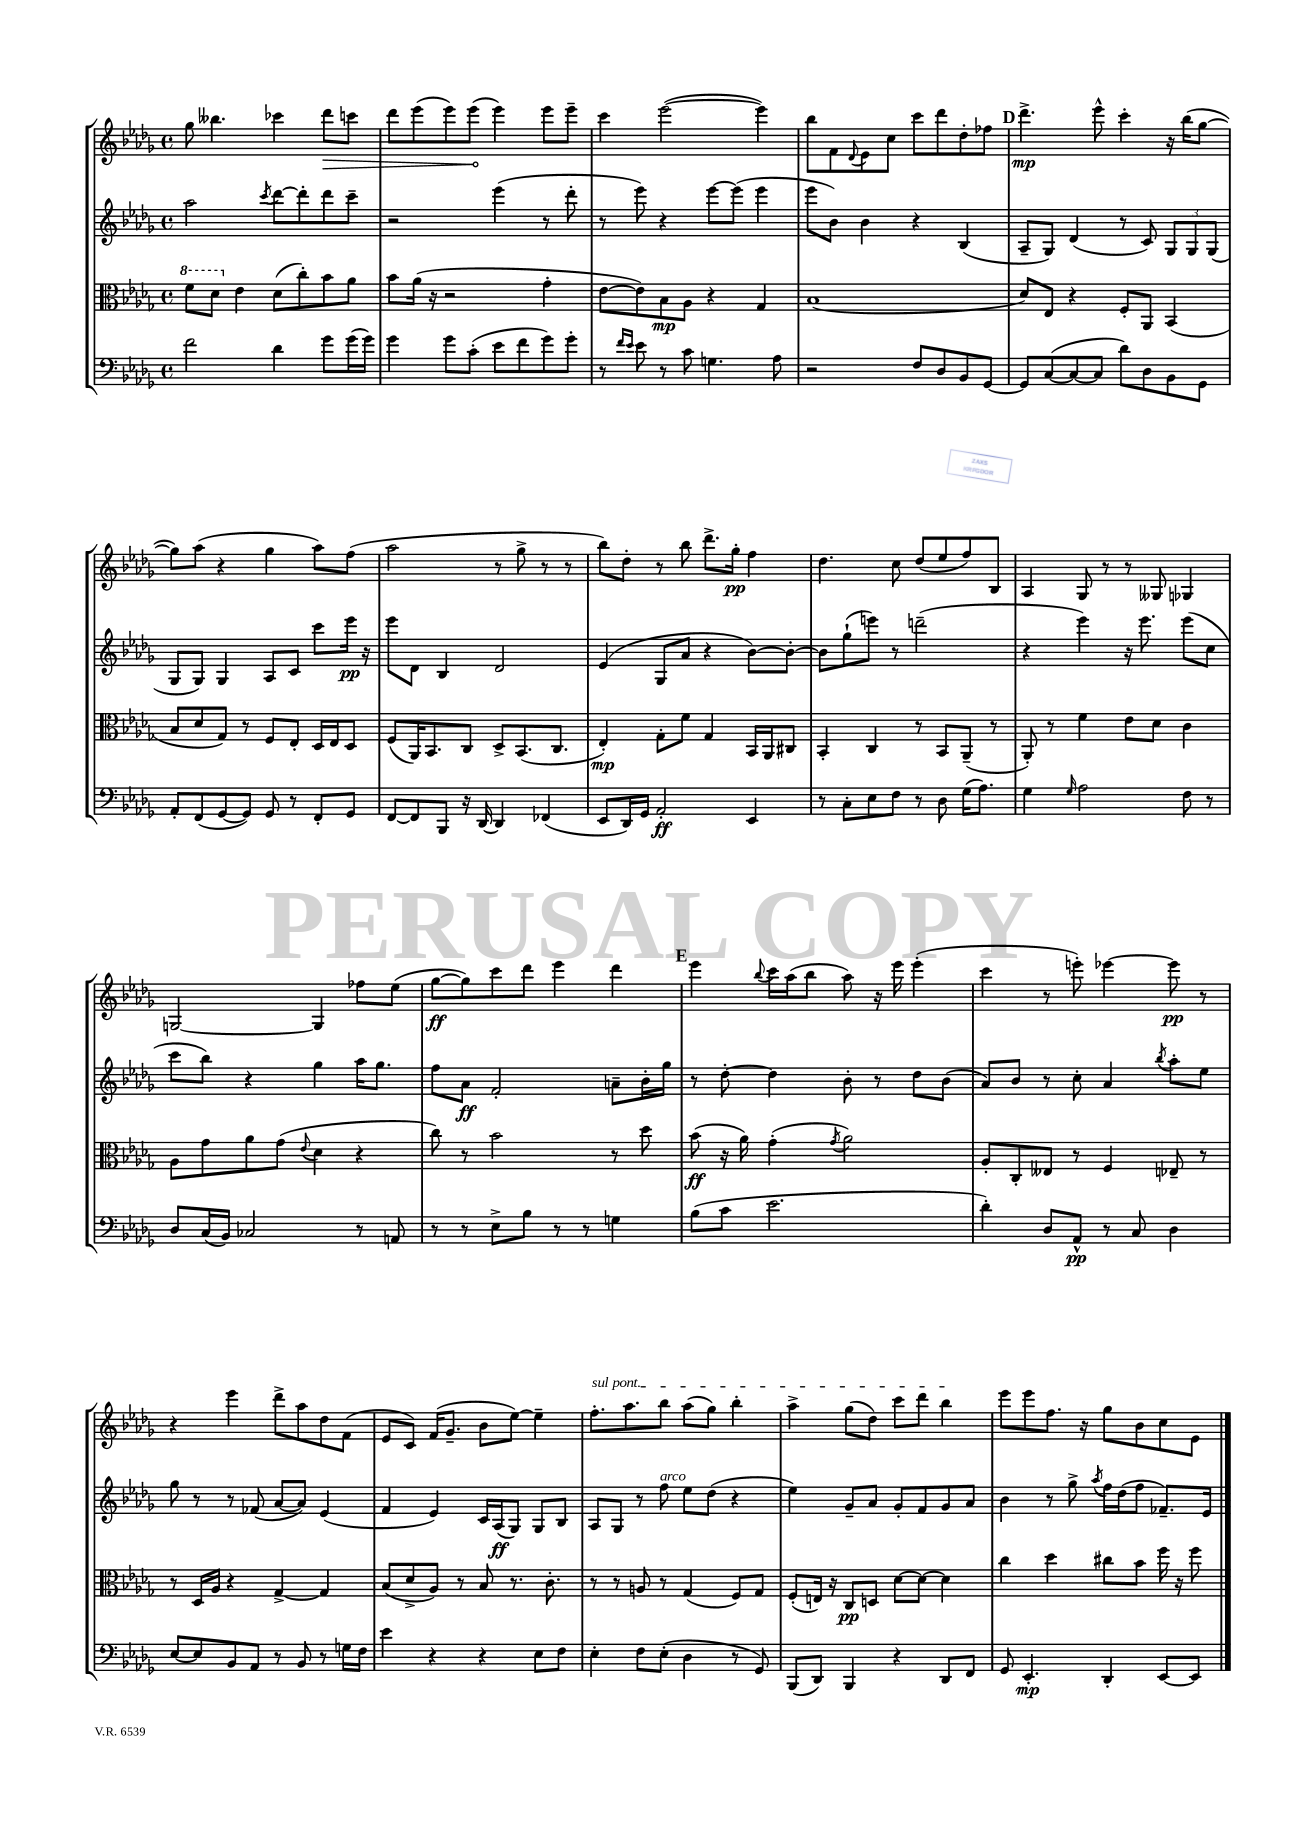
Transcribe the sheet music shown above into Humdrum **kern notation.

**kern	**kern	**kern	**kern
*staff4	*staff3	*staff2	*staff1
*clefF4	*clefC3	*clefG2	*clefG2
*k[b-e-a-d-g-]	*k[b-e-a-d-g-]	*k[b-e-a-d-g-]	*k[b-e-a-d-g-]
*M4/4	*M4/4	*M4/4	*M4/4
*met(c)	*met(c)	*met(c)	*met(c)
2f	8ff	2aa-	8gg-
.	8dd-	.	4.bb--
.	4e-	.	.
.	.	8qccc	.
4d-	(8d-	[8ddd-	4ccc-
.	8cc')	8ddd-']	.
8g-	8b-	8ddd-	8ddd-
(16g-	8a-	8ccc~	8ccc
16g-)	.	.	.
=	=	=	=
4g-	8b-	2r	8ddd-
.	(16a-	.	(8eee-
.	16r	.	.
8g-	2r	.	8eee-)
(8c'	.	.	(8eee-
8e-	.	(4eee-	4eee-)
8f	.	.	.
8g-)	4g-'	8r	8eee-
8g-'	.	8ddd-'	8eee-~
=	=	=	=
8r	[8e-	8r	4ccc
16qqf	.	.	.
16qqe-	.	.	.
8e-	8e-])	8eee-)	.
8r	8B-	4r	([2eee-
8c	8A-	.	.
4.G	4r	[8eee-	.
.	.	(8eee-]	.
.	4G-	4eee-	4eee-])
8A-	.	.	.
=	=	=	=
2r	(1B-	8eee-	8bb-
.	.	8b-)	8f
.	.	.	8qqd-
.	.	4b-	8e-
.	.	.	8cc
8F	.	4r	8ccc
8D-	.	.	8ddd-
8BB-	.	(4B-	8dd-'
[8GG-	.	.	8ff-
=	=	=	=
8GG-]	8d-)	8A-~	4.ddd-^
([8C	8E-	8G-)	.
8C_	4r	(4d-	.
8C]	.	.	8eee-^^
8d-)	8F'	8r	4ccc'
8D-	8AA-	8c)	.
8BB-	(4BB-	12G-	16r
.	.	.	(16bb-
.	.	12G-	.
8GG-	.	.	[8gg-
.	.	(12G-	.
=	=	=	=
8AA-'	8B-	8G-	8gg-])
(8FF	8d-	8G-)	(8aa-
[8GG-	8G-)	4G-	4r
8GG-])	8r	.	.
8GG-	8F	8A-	4gg-
8r	8E-'	8c	.
8FF'	16D-	8ccc	8aa-)
.	16E-	.	.
8GG-	8D-	16eee-	(8ff
.	.	16r	.
=	=	=	=
[8FF	(8F	8eee-	2aa-
8FF]	16AA-)	8d-	.
.	8.BB-	.	.
8BBB-	.	4B-	.
16r	8C	.	.
[16DD-	.	.	.
4DD-]	8D-^	2d-	8r
.	(8.BB-	.	8gg-^
(4FF-	.	.	8r
.	8.C	.	.
.	.	.	8r
=	=	=	=
8EE-	4E-')	(4e-	8bb-)
16DD-)	.	.	8dd-'
16GG-	.	.	.
2AA-'	8G-'	8G-	8r
.	8f	8a-	8bb-
.	4G-	4r	8.ddd-^
.	.	.	16gg-'
4EE-	16BB-	[8b-)	4ff
.	16AA-	.	.
.	8C#	8b-'_	.
=	=	=	=
8r	4BB-'	8b-]	4.dd-
8C'	.	(8gg-`	.
8E-	4C	8eee)	.
8F	.	8r	8cc
8r	8r	(2ddd~	(8dd-
8D-	8BB-	.	8ee-
(16G-	(8AA-~	.	8ff)
8.A-)	.	.	.
.	8r	.	8B-
=	=	=	=
4G-	8AA-')	4r	4A-
.	8r	.	.
16qqG-	.	.	.
2A-	4f	4eee-)	8G-
.	.	.	8r
.	8e-	16r	8r
.	.	8.eee-	.
.	8d-	.	8G--
8F	4c	(8eee-	4G-
8r	.	8cc	.
=	=	=	=
8D-	8A-	8ccc	[2G
(16C	8g-	8bb-)	.
16BB-)	.	.	.
2C-	8a-	4r	.
.	(8g-	.	.
.	8qqe-	.	.
.	4d-	4gg-	4G]
8r	4r	16aa-	8ff-
.	.	8.gg-	.
8AA	.	.	(8ee-
=	=	=	=
8r	8cc)	8ff	[8gg-
8r	8r	8a-	8gg-])
8E-^	2b-	2f'	8ccc
8B-	.	.	8ddd-
8r	.	.	4eee-
8r	.	.	.
4G	8r	8a~	4ddd-
.	8dd-	16b-'	.
.	.	16gg-	.
=	=	=	=
(8B-	(8b-	8r	4eee-
8c	16r	[8dd-'	.
.	16a-)	.	.
.	.	.	8qqbb-
2.e-	(4g-'	4dd-]	16ccc
.	.	.	(16aa-
.	.	.	8bb-
.	8qg-	.	.
.	2a-)	8b-'	8aa-)
.	.	8r	16r
.	.	.	16eee-
.	.	8dd-	(4eee-'
.	.	(8b-	.
=	=	=	=
4d-')	8A-'	8a-)	4ccc
.	8C'	8b-	.
8D-	8E--	8r	8r
8AA-^^	8r	8cc'	8eee')
8r	4F	4a-	[4eee-
8C	.	.	.
.	.	8qbb-	.
4D-	8E-~	8aa-'	8eee-]
.	8r	8ee-	8r
=	=	=	=
[8E-	8r	8gg-	4r
8E-]	16D-	8r	.
.	16A-	.	.
8BB-	4r	8r	4eee-
8AA-	.	(8f-	.
8r	[4G-^	[8a-	8ddd-^
8BB-	.	8a-])	8aa-
8r	4G-]	(4e-	8dd-
16G	.	.	(8f
16F	.	.	.
=	=	=	=
4e-	(8B-	4f	8e-
.	8d-^	.	8c)
4r	8A-)	4e-)	(16f
.	.	.	8.g-~
.	8r	.	.
4r	8B-	16c	8b-
.	.	(16A-	.
.	8.r	8G-)	[8ee-)
8E-	.	8G-	4ee-~]
.	8.c'	.	.
8F	.	8B-	.
=	=	=	=
4E-'	8r	8A-	8.ff'
.	8r	8G-	.
.	.	.	8.aa-
8F	8A	8r	.
(8E-'	8r	8ff	8bb-
4D-	(4G-	8ee-	(8aa-
.	.	(8dd-	8gg-)
8r	8F)	4r	4bb-'
8GG-)	8G-	.	.
=	=	=	=
(8BBB-	(8F'	4ee-)	4aa-^
8DD-)	16E)	.	.
.	16r	.	.
4BBB-	8C	8g-~	(8gg-
.	8D	8a-	8dd-)
4r	[8d-	8g-'	8ccc
.	8d-_	8f	8ddd-
8DD-	4d-]	8g-	4bb-
8FF	.	8a-	.
=	=	=	=
8GG-	4cc	4b-	8eee-
4.EE-'	.	.	8eee-
.	4dd-	8r	8.ff
.	.	8gg-^	.
.	.	.	16r
.	.	8qaa-	.
4DD-'	8cc#	16ff	8gg-
.	.	(16dd-	.
.	8b-	8ff	8b-
[8EE-	16ff	8.f-~)	8cc
.	16r	.	.
8EE-]	8ff	.	8e-
.	.	16e-	.
==	==	==	==
*-	*-	*-	*-
